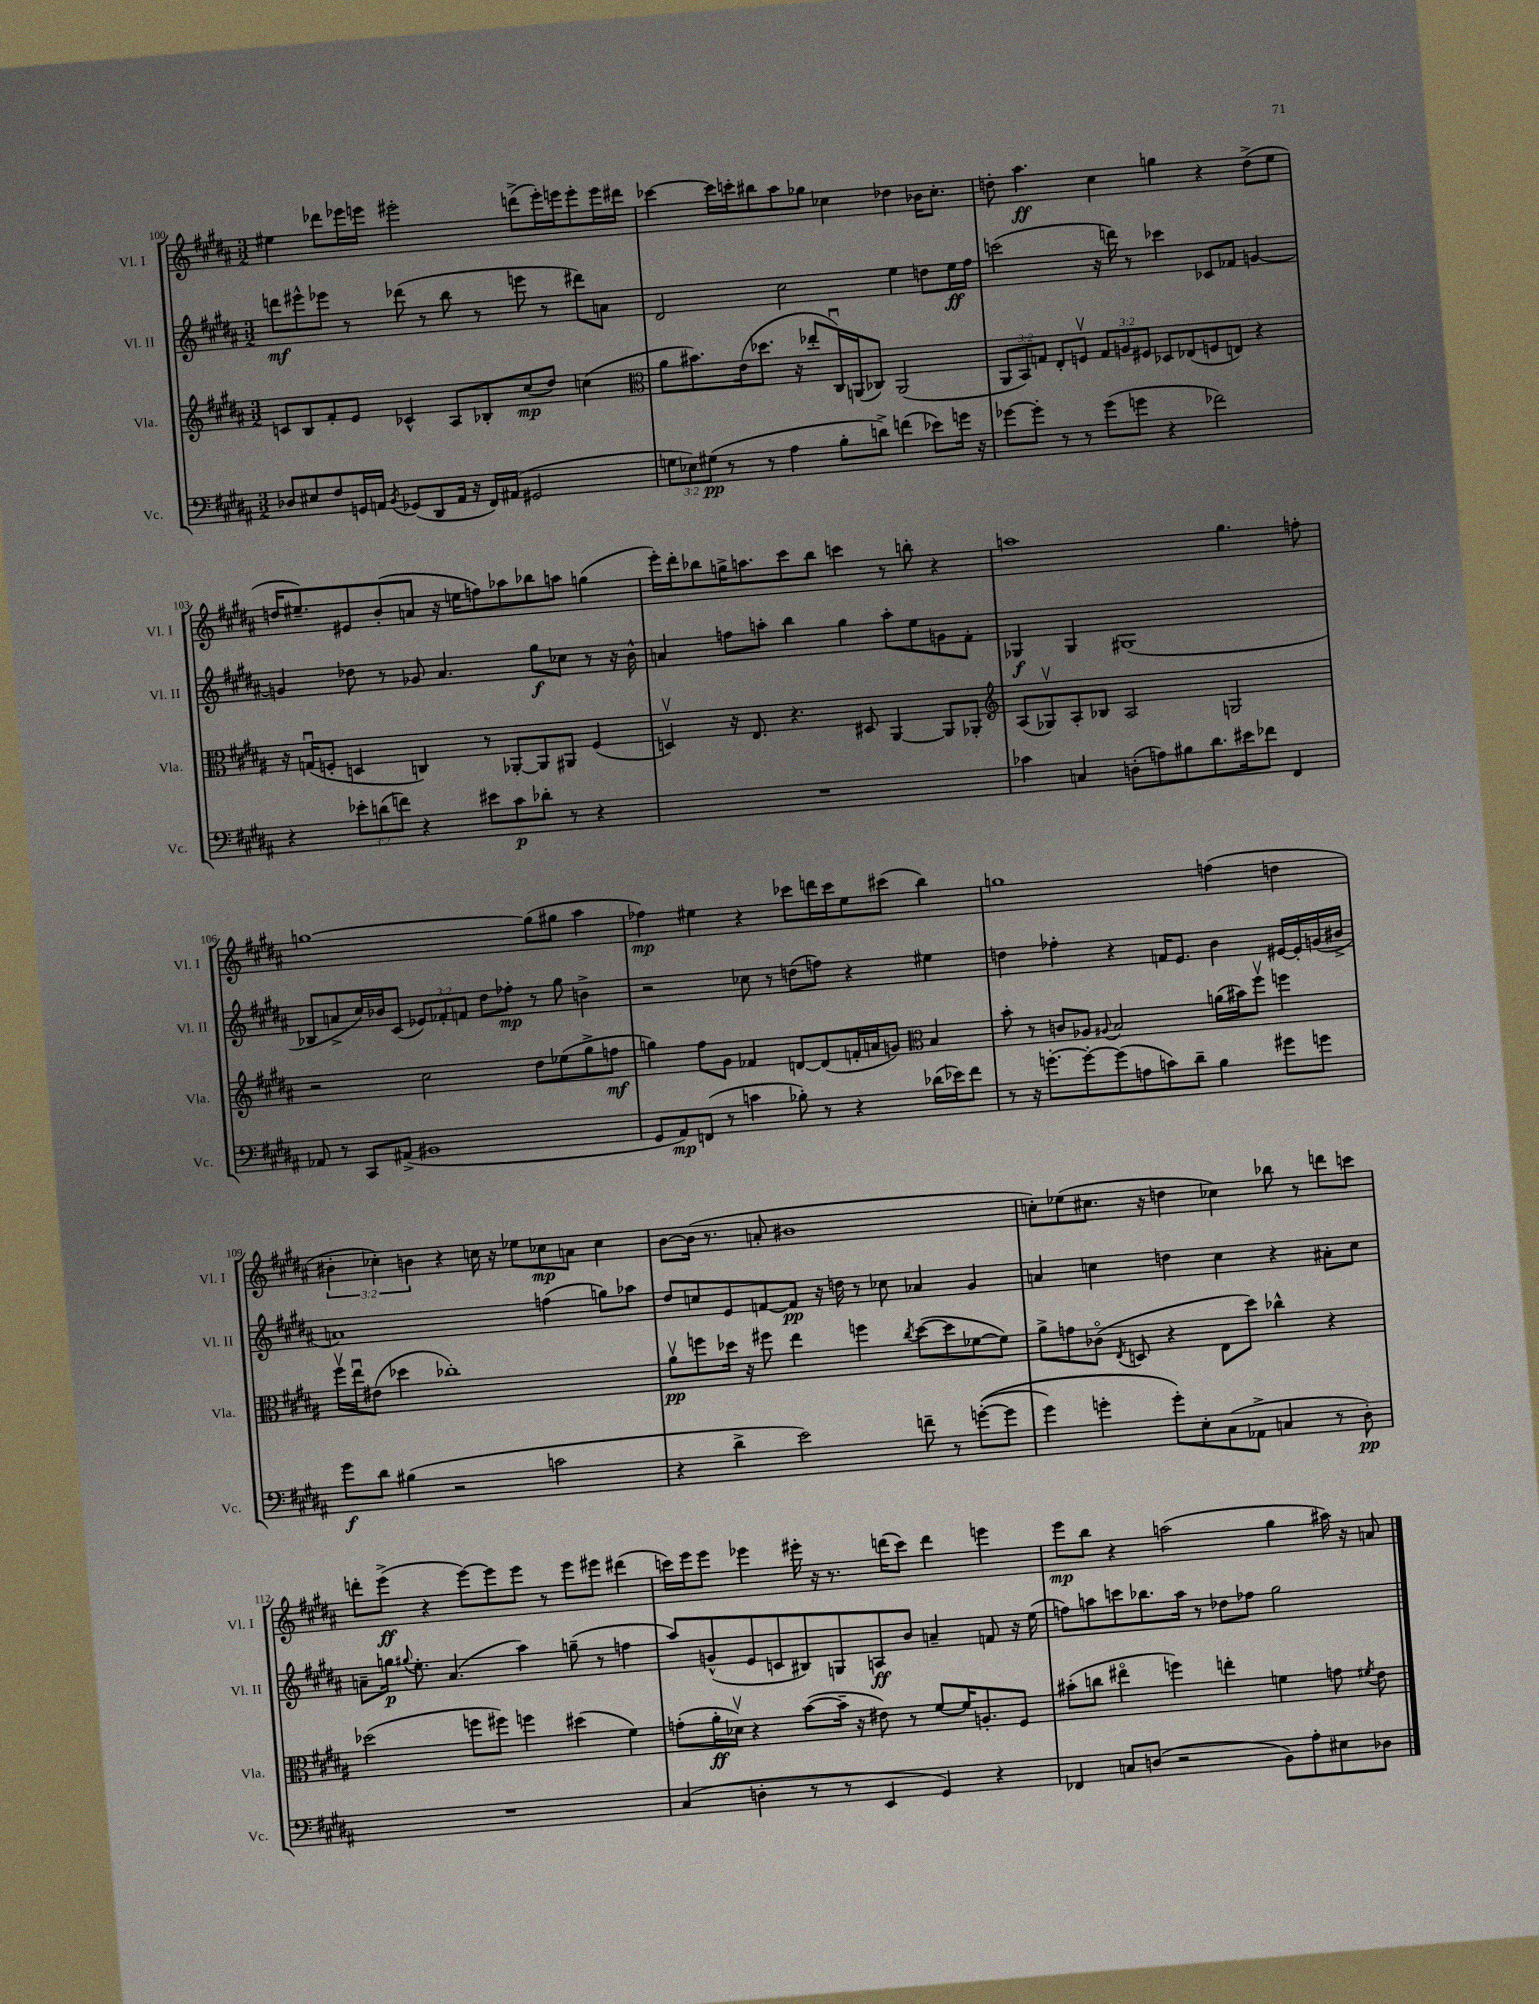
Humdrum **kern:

**kern	**dynam	**kern	**dynam	**kern	**dynam	**kern	**dynam
*part4	*part4	*part3	*part3	*part2	*part2	*part1	*part1
*staff4	*staff4	*staff3	*staff3	*staff2	*staff2	*staff1	*staff1
*I"Vc.	*	*I"Vla.	*	*I"Vl. II	*	*I"Vl. I	*
*I'Vc.	*	*I'Vla.	*	*I'Vl. II	*	*I'Vl. I	*
*clefF4	*	*clefG2	*	*clefG2	*	*clefG2	*
*k[f#c#g#d#a#]	*	*k[f#c#g#d#a#]	*	*k[f#c#g#d#a#]	*	*k[f#c#g#d#a#]	*
*M3/2	*	*M3/2	*	*M3/2	*	*M3/2	*
=100	=100	=100	=100	=100	=100	=100	=100
8D-X/L	.	8cn/L	.	8dddn\L	mf	4ee#X\	.
8E#X/	.	8B/	.	8eee#X^^\	.	.	.
8F#/	.	8f#'/	.	8eee-X\J	.	8ddd-X\L	.
16GGn/L	.	8e/J	.	8r	.	16eee-X\L	.
16AAn/JJ	.	.	.	.	.	16eeen\JJ	.
8qBB/	.	.	.	.	.	.	.
(8GG-X/L	.	4c-X^^/	.	(8ddd-X\	.	2eee#X'\	.
8DD#/	.	.	.	8r	.	.	.
16AA/Jk	.	8A#/L	.	8bb\	.	.	.
16r	.	.	.	.	.	.	.
16FF#/LL)	.	8B-X'/	.	8r	.	.	.
(16AA#X/JJ	.	.	.	.	.	.	.
2GG#X/	.	(8cc#/	mp	8eeen\	.	(8dddn^\L	.
.	.	8dd#/J)	.	8r	.	16eee#'\L)	.
.	.	.	.	.	.	16eeen\J	.
.	.	(4ccn\	.	8ddd#X\L)	.	8eee'\	.
.	.	.	.	8an\J	.	16eee\L	.
.	.	.	.	.	.	16ddd#X\JJ	.
=101	=101	=101	=101	=101	=101	=101	=101
*	*	*clefC3	*	*	*	*	*
12Gn\L	.	8a#\L	.	2d#/	.	[4ccc-X\	.
12E-X\)	.	.	.	.	.	.	.
.	.	8.b#X\)	.	.	.	.	.
(12G#X\J	pp	.	.	.	.	.	.
8r	.	.	.	.	.	16ccc-\LL]	.
.	.	(16e\k	.	.	.	16cccn'\J	.
8r	.	8.dd-X\J	.	.	.	8bb#X\	.
4A#\	.	.	.	2cc#\	.	8aa#\	.
.	.	16r	.	.	.	.	.
.	.	8ee-X'/L	.	.	.	8gg-X\J	.
8B'\L	.	16C#u/L)	.	.	.	4cc-X\	.
.	.	(16AAn/J	.	.	.	.	.
8dn^\J)	.	8C-X/J)	.	.	.	.	.
(4fn\	.	(2AA/	.	4ee\	.	4dd-X\	.
8e-X\L)	.	.	.	8ddn\L	.	16b-X\KL	.
.	.	.	.	.	.	8.cc-'\J	.
16gn\Jk	.	.	.	16ee\L	ff	.	.
16r	.	.	.	16ff#\JJ	.	.	.
=102	=102	=102	=102	=102	=102	=102	=102
[8g-X\L	.	12AA#/L	.	(2cccn\	.	8ddn'\	.
.	.	12BB/)	.	.	.	.	.
8g-'\J]	.	.	.	.	.	4.aa#\	ff
.	.	12Gn/J	.	.	.	.	.
8r	.	8E'/L	.	.	.	.	.
8r	.	8Fnv/J	.	.	.	.	.
(8g-\L	.	12G/L	.	16r	.	4cc#\	.
.	.	.	.	16dddn\)	.	.	.
.	.	12An/	.	.	.	.	.
8gn\J	.	.	.	8r	.	.	.
.	.	12F#X/J	.	.	.	.	.
4r	.	8D-X/L	.	4ccc-X\	.	4ggn\	.
.	.	(8E-X/	.	.	.	.	.
2f-X\)	.	8Fn/	.	8c-X/L	.	4r	.
.	.	8En/J)	.	8f-X/J	.	.	.
.	.	4r	.	[4gn/	.	(8dd^\L	.
.	.	.	.	.	.	8ee\J	.
!!LO:LB:g=z
=103	=103	=103	=103	=103	=103	=103	=103
4r	.	16r	.	4gn/]	.	16ddn/KL	.
.	.	(16Gnu/KL	.	.	.	8.ee#X~/)	.
.	.	8Fn'/J	.	.	.	.	.
12e-X'\L	.	4Dn/	.	8dd-X\	.	8e#X/	.
(12dn\	.	.	.	.	.	.	.
.	.	.	.	8r	.	(8b'/	.
12fn\J)	.	.	.	.	.	.	.
4r	.	4Cn/)	.	8g-X/	.	8an/J	.
.	.	.	.	4.a#/	.	16r	.
.	.	.	.	.	.	16een\KL	.
8e#X\L	.	8r	.	.	.	8ffn\)	.
8c#\	p	[8AA-X'/L	.	.	.	8aa-X\	.
8d-X'\J	.	8AA-/]	.	8gg#\L	f	8bb-X\	.
8r	.	8AA#X/J	.	8cc-X\J	.	8aan\J	.
4r	.	(4F/	.	8r	.	(4ggn\	.
.	.	.	.	16r	.	.	.
.	.	.	.	16b^^\	.	.	.
=104	=104	=104	=104	=104	=104	=104	=104
1.r	.	4Dnv/)	.	4an/	.	16eee'\LL)	.
.	.	.	.	.	.	16ddd#'\J	.
.	.	.	.	.	.	8bb-X\	.
.	.	16r	.	8ffn\L	.	16ggn^\K	.
.	.	8.E/	.	.	.	8.aan\	.
.	.	.	.	8aan'\J	.	.	.
.	.	4.r	.	4bb\	.	8ccc#\	.
.	.	.	.	.	.	8bb-\J	.
.	.	.	.	4gg#\	.	4cccn\	.
.	.	8D#X/	.	.	.	.	.
.	.	[4AA#/	.	8aa'\L	.	8r	.
.	.	.	.	8ee\	.	8bbn'\	.
.	.	8AA#/L]	.	8gn\	.	4r	.
.	.	8AA-X'/J	.	8f#'\J	.	.	.
=105	=105	=105	=105	=105	=105	=105	=105
*	*	*clefG2	*	*	*	*	*
4c-X\	.	(8A#/L	.	4G-X/	f	1aan	.
.	.	8G-Xv/)	.	.	.	.	.
4Cn/	.	8A#'/	.	4G-/	.	.	.
.	.	8B-X/J	.	.	.	.	.
(8Dn'\L	.	2A#/	.	(1G#X	.	.	.
8An\)	.	.	.	.	.	.	.
8B#X\	.	.	.	.	.	.	.
8.d#\	.	.	.	.	.	.	.
.	.	2Gn/	.	.	.	4.gg#\	.
16e#X\k	.	.	.	.	.	.	.
8f-X\J	.	.	.	.	.	.	.
4FF#/	.	.	.	.	.	.	.
.	.	.	.	.	.	8ffn'\	.
!!LO:LB:g=z
=106	=106	=106	=106	=106	=106	=106	=106
8AA-X/	.	2r	.	8B-X/L	.	[1ggn	.
8r	.	.	.	8an^/	.	.	.
8CC#/L	.	.	.	16cc#/L)	.	.	.
.	.	.	.	16b-X/J	.	.	.
(8AA#X^/J	.	.	.	(8c#/J	.	.	.
1BB#X	.	2cc#\	.	12e-X/L)	.	.	.
.	.	.	.	12f-X'/	.	.	.
.	.	.	.	12fn/J	.	.	.
.	.	.	.	8dd#\L	.	.	.
.	.	.	.	8ff-X'\J	mp	.	.
.	.	8dd#\L	.	8r	.	(8gg\L]	.
.	.	(8ee-X\	.	8gg#\	.	8gg#X\J	.
.	.	8gg#^\	.	4bn^\	.	4aa#\	.
.	.	8ffn\J	mf	.	.	.	.
=107	=107	=107	=107	=107	=107	=107	=107
8GG#/L	.	4ggn\)	.	2r	.	4ff-X\)	mp
8AA#/)	mp	.	.	.	.	.	.
(8FFn/J	.	8ff#\L	.	.	.	4ee#X\	.
8r	.	8g#\J	.	.	.	.	.
4cn\	.	4f-X/	.	8cc-X\	.	4r	.
.	.	.	.	8r	.	.	.
8B-X'\)	.	[8dn/L	.	(8ddn\L	.	8ccc-X\L	.
8r	.	(8d/]	.	8ffn\J)	.	16dddn\L	.
.	.	.	.	.	.	16ccc-\J	.
4r	.	16fn'/L	.	4r	.	8ee#\	.
.	.	16an/J	.	.	.	.	.
.	.	8gn/J)	.	.	.	(8ccc#X\J	.
*	*	*clefC3	*	*	*	*	*
(16d-X\LL	.	4B/	.	4ee#X\	.	4bb\)	.
16e-X\J)	.	.	.	.	.	.	.
8f#\J	.	.	.	.	.	.	.
=108	=108	=108	=108	=108	=108	=108	=108
8r	.	8b'\	.	4ddn\	.	1ggn	.
16r	.	8r	.	.	.	.	.
[8.gn'\L	.	.	.	.	.	.	.
.	.	8cn/L	.	4ff-X'\	.	.	.
8g'\_	.	8A-X/J	.	.	.	.	.
.	.	8qqA#X/	.	.	.	.	.
(8g\]	.	2B/	.	4r	.	.	.
8An\	.	.	.	.	.	.	.
8cn\)	.	.	.	16fn/KL	.	.	.
.	.	.	.	8.e/J	.	.	.
8d#~\J	.	.	.	.	.	.	.
4B\	.	(16an\LL	.	4b\	.	(4ffn\	.
.	.	16b#X\J)	.	.	.	.	.
.	.	8ff#v\J	.	.	.	.	.
8g#X\L	.	4ffn\	.	[16e#X/LL	.	4ddn\	.
.	.	.	.	16e#'/]	.	.	.
8gn\J	.	.	.	(16gn/	.	.	.
.	.	.	.	16b#X^/JJ	.	.	.
!!LO:LB:g=z
=109	=109	=109	=109	=109	=109	=109	=109
8g#\L	f	16ff#v\LL	.	1an)	.	6b#X'\	.
.	.	16eeu\J	.	.	.	.	.
8d#\J	.	(8e#X\J	.	.	.	.	.
.	.	.	.	.	.	6cc-X'\)	.
(4B#X\	.	4dd-X\	.	.	.	.	.
.	.	.	.	.	.	6bn\	.
2r	.	1cc-X')	.	.	.	4r	.
.	.	.	.	.	.	16ccn\	.
.	.	.	.	.	.	16r	.
.	.	.	.	.	.	8ee-X\L	.
2cn\	.	.	.	(4ffn\	.	8cc-X\	mp
.	.	.	.	.	.	8an\J	.
.	.	.	.	8ggn\L)	.	4cc-\	.
.	.	.	.	8aa-X\J	.	.	.
=110	=110	=110	=110	=110	=110	=110	=110
4r	.	8a#v\L	pp	8dd#/L	.	[8b\L	.
.	.	8ffn\	.	8ccn/	.	(16b\Jk]	.
.	.	.	.	.	.	8.r	.
4d#^\	.	16dd-X\Jk	.	8e/	.	.	.
.	.	16r	.	.	.	.	.
.	.	8ff#X\	.	[8fn/	.	8an'/	.
2e\)	.	4ee\	.	8f/J]	pp	1b#X	.
.	.	.	.	16r	.	.	.
.	.	.	.	16ddn\	.	.	.
.	.	4ffn\	.	8r	.	.	.
.	.	.	.	8cc-X\	.	.	.
.	.	8qcc#/	.	.	.	.	.
8fn~\	.	([8dd-\L	.	4a-X/	.	.	.
8r	.	8dd-\]	.	.	.	.	.
(([8gn'\L	.	[8f-X\	.	4g#/	.	.	.
8g\J]	.	8f-\J])	.	.	.	.	.
=111	=111	=111	=111	=111	=111	=111	=111
4g#\)	.	8a#^\L	.	4an/	.	8ccn'\L)	.
.	.	8gn\	.	.	.	(8ee-X\	.
4gn'\	.	(8c-X\J	.	4ccn\	.	8.cc#X\J	.
.	.	8qE/	.	.	.	.	.
.	.	8Dn/	.	.	.	.	.
.	.	.	.	.	.	16r	.
8g'\L)	.	4r	.	4ddn\	.	4ddn\	.
8E'\	.	.	.	.	.	.	.
(8C#\	.	8E\L	.	4cc\	.	4cc-X\)	.
8AA-X^\J	.	8dd#\J)	.	.	.	.	.
4Cn/	.	4cc-X^^\	.	4r	.	8bb-X\	.
.	.	.	.	.	.	8r	.
8r	.	4r	.	8a#X'\L	.	8dddn\L	.
8D#'\)	pp	.	.	8cc\J	.	8cccn\J	.
!!LO:LB:g=z
=112	=112	=112	=112	=112	=112	=112	=112
1.r	.	(2dd-X\	.	8an~\L	.	8dddn'\L	.
.	.	.	.	16ggn\Jk	p	(8eee^\J	ff
.	.	.	.	8qqgg#X/	.	.	.
.	.	.	.	8.ee'\	.	.	.
.	.	.	.	.	.	4r	.
.	.	.	.	(4.a/	.	.	.
.	.	8ffn\L	.	.	.	[8eee\L)	.
.	.	8ff#X\J)	.	.	.	8eee\]	.
.	.	4ffn\	.	4aa#\)	.	8eee\J	.
.	.	.	.	.	.	8r	.
.	.	(4dd#X\	.	(8ggn~\	.	8eee\L	.
.	.	.	.	8r	.	8eee#X\J	.
.	.	4f#\)	.	4ffn\	.	(4ddd#X\	.
=113	=113	=113	=113	=113	=113	=113	=113
(4C#/	.	(8gn'\L	.	8aa#/L)	.	16cccn\LL)	.
.	.	.	.	.	.	16eee\J	.
.	.	16a#'\L	ff	(8gn^^/	.	8eee\J	.
.	.	16d-Xv\JJ)	.	.	.	.	.
4Dn'\	.	4r	.	8e/	.	4eee-X\	.
.	.	.	.	8cn/	.	.	.
8r	.	([8b\L	.	8B#X/)	.	16eee#X'\	.
.	.	.	.	.	.	16r	.
8r	.	16b~\Jk]	.	8Gn/	.	8.r	.
.	.	16r	.	.	.	.	.
4EE/	.	8e#X\)	.	8An/	ff	.	.
.	.	.	.	.	.	(16dddn\KL	.
.	.	8r	.	8b/J	.	8ccc\J)	.
4GG#/)	.	[8f#/L	.	4an~/	.	4ddd\	.
.	.	16f#/K]	.	.	.	.	.
.	.	8.An'/	.	.	.	.	.
4r	.	.	.	8fn/	.	4eeen\	.
.	.	8F#/J	.	16r	.	.	.
.	.	.	.	(16ee\	.	.	.
=114	=114	=114	=114	=114	=114	=114	=114
4FF-X/	.	(8b#X'\L	.	8ffn\L)	.	8eee\L	mp
.	.	8ccn\J	.	8aan\	.	8bb\J	.
8Cn/L	.	4ee#X\	.	8cccn\	.	4r	.
(8Dn/J	.	.	.	8.bb-X\	.	.	.
2r	.	4ffn\)	.	.	.	(2aan\	.
.	.	.	.	16aa\Jk	.	.	.
.	.	.	.	8r	.	.	.
.	.	4een'\	.	8dd-X\L	.	.	.
.	.	.	.	8ff-X\J	.	.	.
8BB\L)	.	4fn\	.	2gg#\	.	4gg#\	.
8A#'\	.	.	.	.	.	.	.
8E#X\	.	8gn\	.	.	.	16aa#X\)	.
.	.	.	.	.	.	16r	.
.	.	8qf#X/	.	.	.	.	.
8D-X\J	.	8e\	.	.	.	8an/	.
==	==	==	==	==	==	==	==
*-	*-	*-	*-	*-	*-	*-	*-
